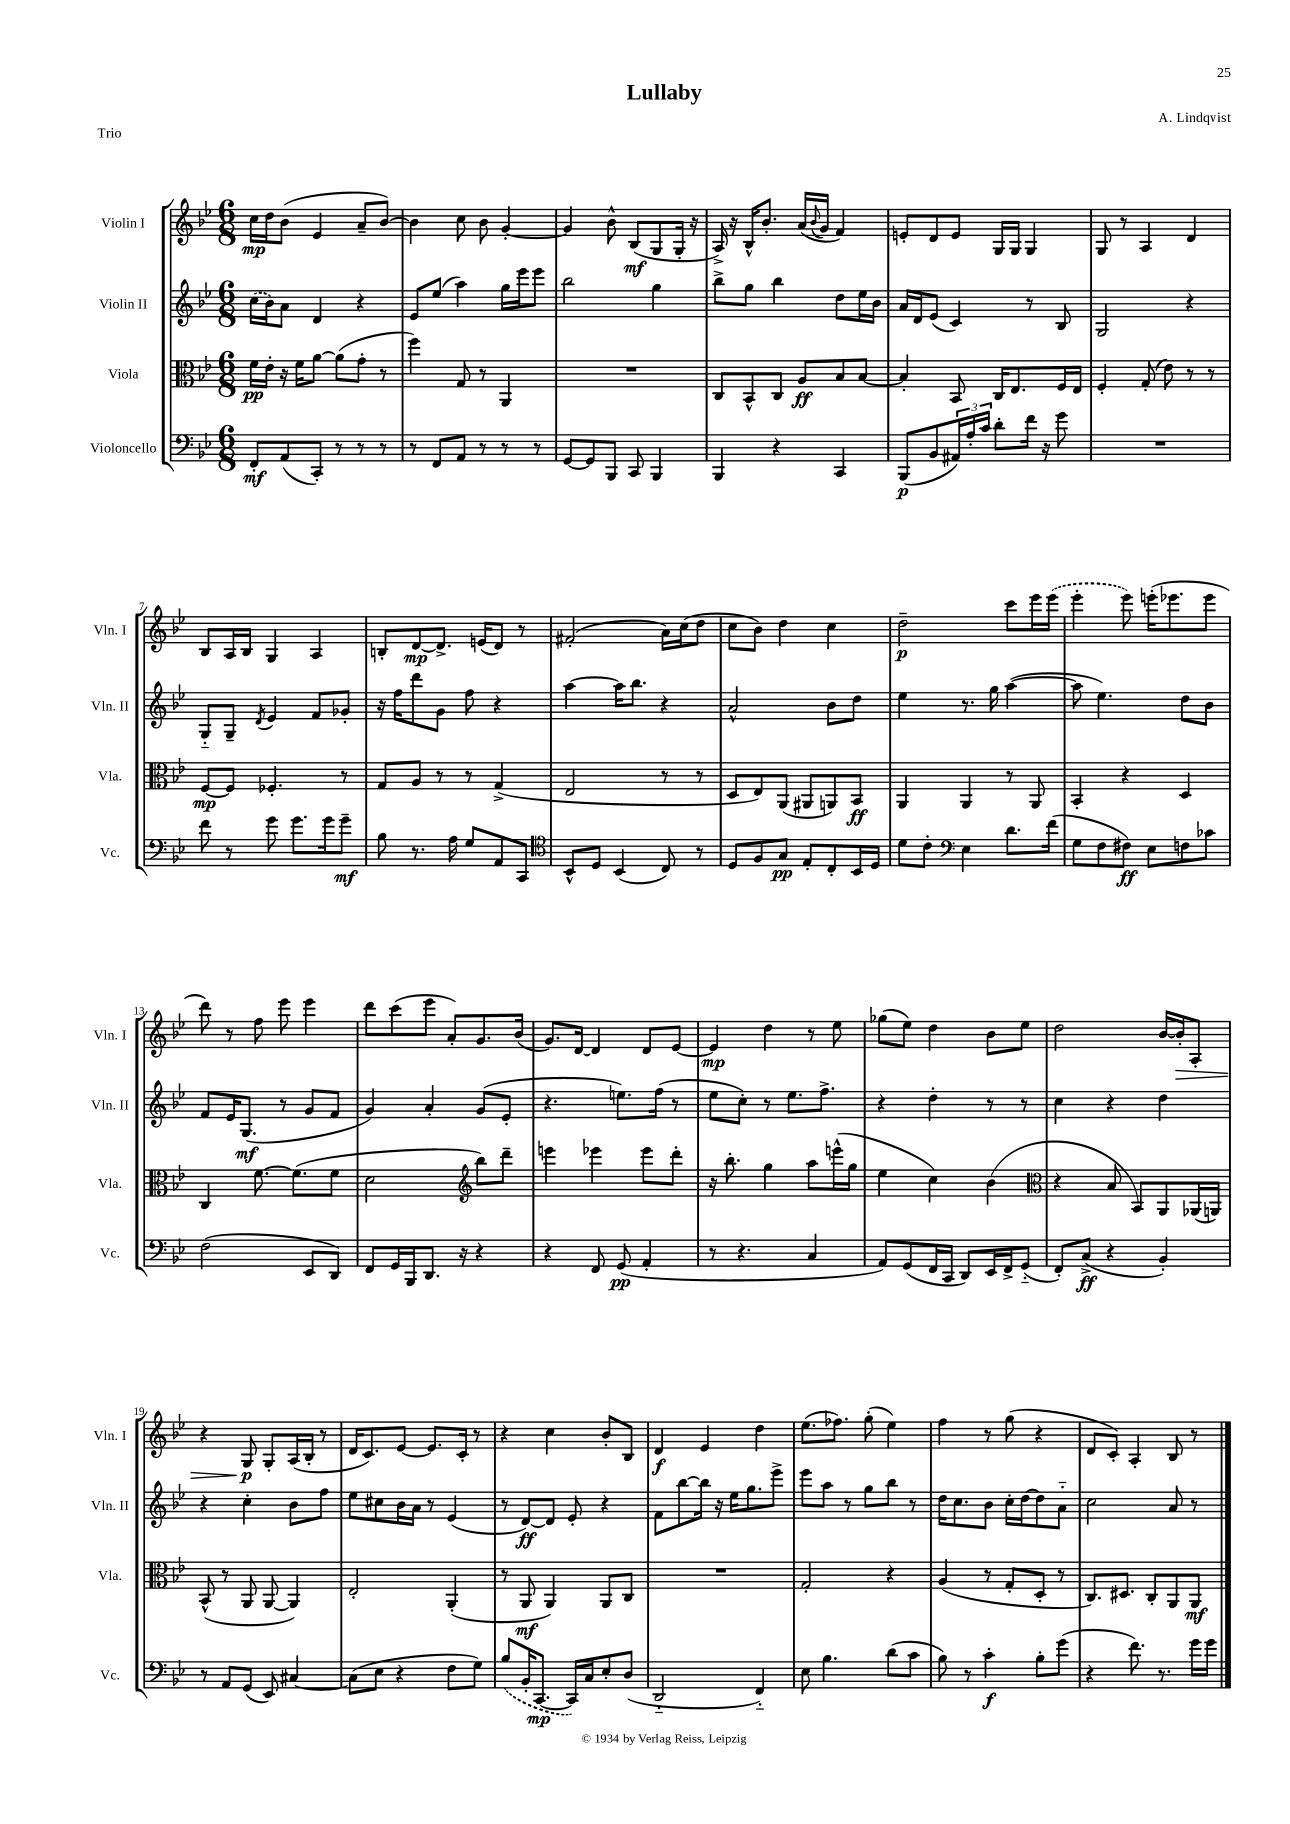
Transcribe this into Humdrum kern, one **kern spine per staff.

**kern	**kern	**kern	**kern
*staff4	*staff3	*staff2	*staff1
*clefF4	*clefC3	*clefG2	*clefG2
*k[b-e-]	*k[b-e-]	*k[b-e-]	*k[b-e-]
*M6/8	*M6/8	*M6/8	*M6/8
8FF'	16f	(16cc	16cc
.	16e-'	16b-)	16dd
(8AA	16r	8a	(8b-
.	16f	.	.
8CC')	[8a	4d	4e-
8r	(8a]	.	.
8r	8g'	4r	8a~
8r	8r	.	[8b-)
=	=	=	=
8r	4ff)	8e-	4b-]
8FF	.	(8ee-	.
8AA	8G	4aa)	8cc
8r	8r	.	8b-
8r	4AA	16gg	[4g'
.	.	16eee-	.
8r	.	8eee-	.
=	=	=	=
[8GG	2.r	2bb-	4g]
8GG]	.	.	.
8BBB-	.	.	8b-^^
8CC	.	.	(8B-
4BBB-	.	4gg	8G
.	.	.	16G'
.	.	.	16r
=	=	=	=
4BBB-	8C	8bb-^	16A^)
.	.	.	16r
.	8BB-^^	8gg	16B-^^
.	.	.	8.b-'
4r	8C	4bb-	.
.	8A	.	(16a
.	.	.	8qqb-
.	.	.	16g
4CC	8B-	8dd	4f)
.	[8B-	16ee-	.
.	.	16b-	.
=	=	=	=
(8BBB-	4B-']	16a	8e'
.	.	16d	.
8BB-	.	(8e-	8d
24AA#)	8BB-	4c)	8e
24A'	.	.	.
24c	.	.	.
8d'	16C	.	16G
.	8.E-	.	16G
16f	.	8r	4G
16r	.	.	.
8g	16F	8B-	.
.	16E-	.	.
=	=	=	=
2.r	4F'	2G	8G
.	.	.	8r
.	(8G'	.	4A
.	8e-)	.	.
.	8r	4r	4d
.	8r	.	.
=	=	=	=
8f	[8F	8G'~	8B-
8r	8F]	8G~	16A
.	.	.	16B-
.	.	8qd	.
8g	4.F-'	4e-	4G
8.g	.	.	.
.	.	8f	4A
16g	.	.	.
8g~	8r	8g-'	.
=	=	=	=
8B-	8G	16r	8B'
.	.	16ff	.
8.r	8A	8ddd	[8d
.	8r	8g	8.d^]
16A	.	.	.
8G	8r	8ff	.
.	.	.	(16e
8AA	(4G^	4r	8d)
8CC	.	.	8r
=	=	=	=
*clefC4	*	*	*
8BB-^^	2E-	[4aa	(2f#'
8D	.	.	.
(4BB-	.	16aa]	.
.	.	8.bb-	.
8C)	8r	4r	16a)
.	.	.	(16cc
8r	8r	.	8dd
=	=	=	=
8D	8D	2a^^	8cc
8F	8E-)	.	8b-)
8G	(8AA	.	4dd
8E-'	8AA#	.	.
8C'	8AA)	8b-	4cc
16BB-	8BB-	8dd	.
16D	.	.	.
=	=	=	=
8d	4AA	4ee-	2dd~
8c'	.	.	.
*clefF4	*	*	*
4E-	4AA	8.r	.
.	.	16gg	.
8.d	8r	([4aa	8ccc
.	8AA	.	16eee-
(16f	.	.	(16eee-
=	=	=	=
8G	4BB-'	8aa]	4eee-'
8F	.	4.ee-)	.
8F#)	4r	.	8eee-)
8E-	.	.	(16eee'
.	.	.	8.eee-
8F	4D	8dd	.
8c-	.	8b-	8eee-
=	=	=	=
(2F	4C	8f	8ddd)
.	.	16e-	8r
.	.	(8.G	.
.	[8.f	.	8ff
.	.	8r	8eee-
.	(8.f]	.	.
8EE-	.	8g	4eee-
8DD)	8f	8f	.
=	=	=	=
8FF	2d	4g)	8ddd
16GG	.	.	(8ccc
16BBB-	.	.	.
8.DD	.	4a'	8eee-
.	.	.	8a')
16r	.	.	.
*	*clefG2	*	*
4r	8bb-)	(8g	8.g
.	8ddd~	8e-'	.
.	.	.	(16b-
=	=	=	=
4r	4eee	4.r	8.g)
.	.	.	[16d
8FF	4eee-	.	4d]
(8GG	.	8.ee)	.
4AA'	8eee-	.	8d
.	.	(16ff	.
.	8ddd'	8r	[8e-
=	=	=	=
8r	16r	8ee-	4e-]
.	8.bb-'	.	.
4.r	.	8cc')	.
.	4gg	8r	4dd
.	.	8.ee-	.
4C	8aa	.	8r
.	.	8.ff^	.
.	(16eee^^	.	8ee-
.	16gg	.	.
=	=	=	=
8AA)	4ee-	4r	(8gg-
(8GG	.	.	8ee-)
16FF	4cc)	4dd'	4dd
16CC	.	.	.
8DD)	.	.	.
16EE-	(4b-	8r	8b-
16FF^	.	.	.
(8GG'~	.	8r	8ee-
=	=	=	=
*	*clefC3	*	*
8FF')	4r	4cc	2dd
(8C^	.	.	.
4r	8B-	4r	.
.	8BB-)	.	.
4BB-')	8AA	4dd	[16b-
.	.	.	16b-']
.	(16AA-	.	8A'
.	16AA)	.	.
=	=	=	=
8r	(8BB-^^	4r	4r
8AA	8r	.	.
(8GG	8AA	4cc'	8G
8EE-)	[8AA	.	8G'
[4C#	4AA])	8b-	(16A
.	.	.	16B-'
.	.	8ff	8r
=	=	=	=
(8C#]	2E-'	8ee-	16d
.	.	.	8.c)
8E-	.	8cc#	.
4r	.	16b-	[8e-
.	.	16a	.
.	.	8r	8.e-]
8F	(4AA'	(4e-	.
.	.	.	16c'
8G)	.	.	8r
=	=	=	=
(8B-	8r	8r	4r
16BB-'	8AA	[8d)	.
[8.CC	.	.	.
.	4AA)	8d]	4cc
16CC])	.	8e-'	.
16C	.	.	.
8E-'	8AA	4r	8b-'
(8D	8C	.	8B-
=	=	=	=
2DD'~	2.r	8f	4d
.	.	[8bb-	.
.	.	16bb-]	4e-
.	.	16r	.
.	.	16ee-	.
.	.	8.gg	.
4FF'~)	.	.	4dd
.	.	8eee-^	.
=	=	=	=
8E-	2G'	8eee-	(8.ee-
4.B-	.	8aa	.
.	.	.	8.ff-)
.	.	8r	.
.	.	8gg	(8gg'
(8d	4r	8bb-	4ee-)
8c	.	8r	.
=	=	=	=
8B-)	(4A	16dd	4ff
.	.	8.cc	.
8r	.	.	.
4c'	8r	8b-	8r
.	8G'	16cc'	(8gg
.	.	[16dd	.
8B-'	8D'	8dd]	4r
(8g	8r	8a'~	.
=	=	=	=
4r	8.C)	2cc	8d
.	.	.	8c')
.	8.D#	.	.
8.f)	.	.	4A'
.	8C'	.	.
8.r	.	.	.
.	8AA	8a	8B-
16g	8AA	8r	8r
16g	.	.	.
==	==	==	==
*-	*-	*-	*-
